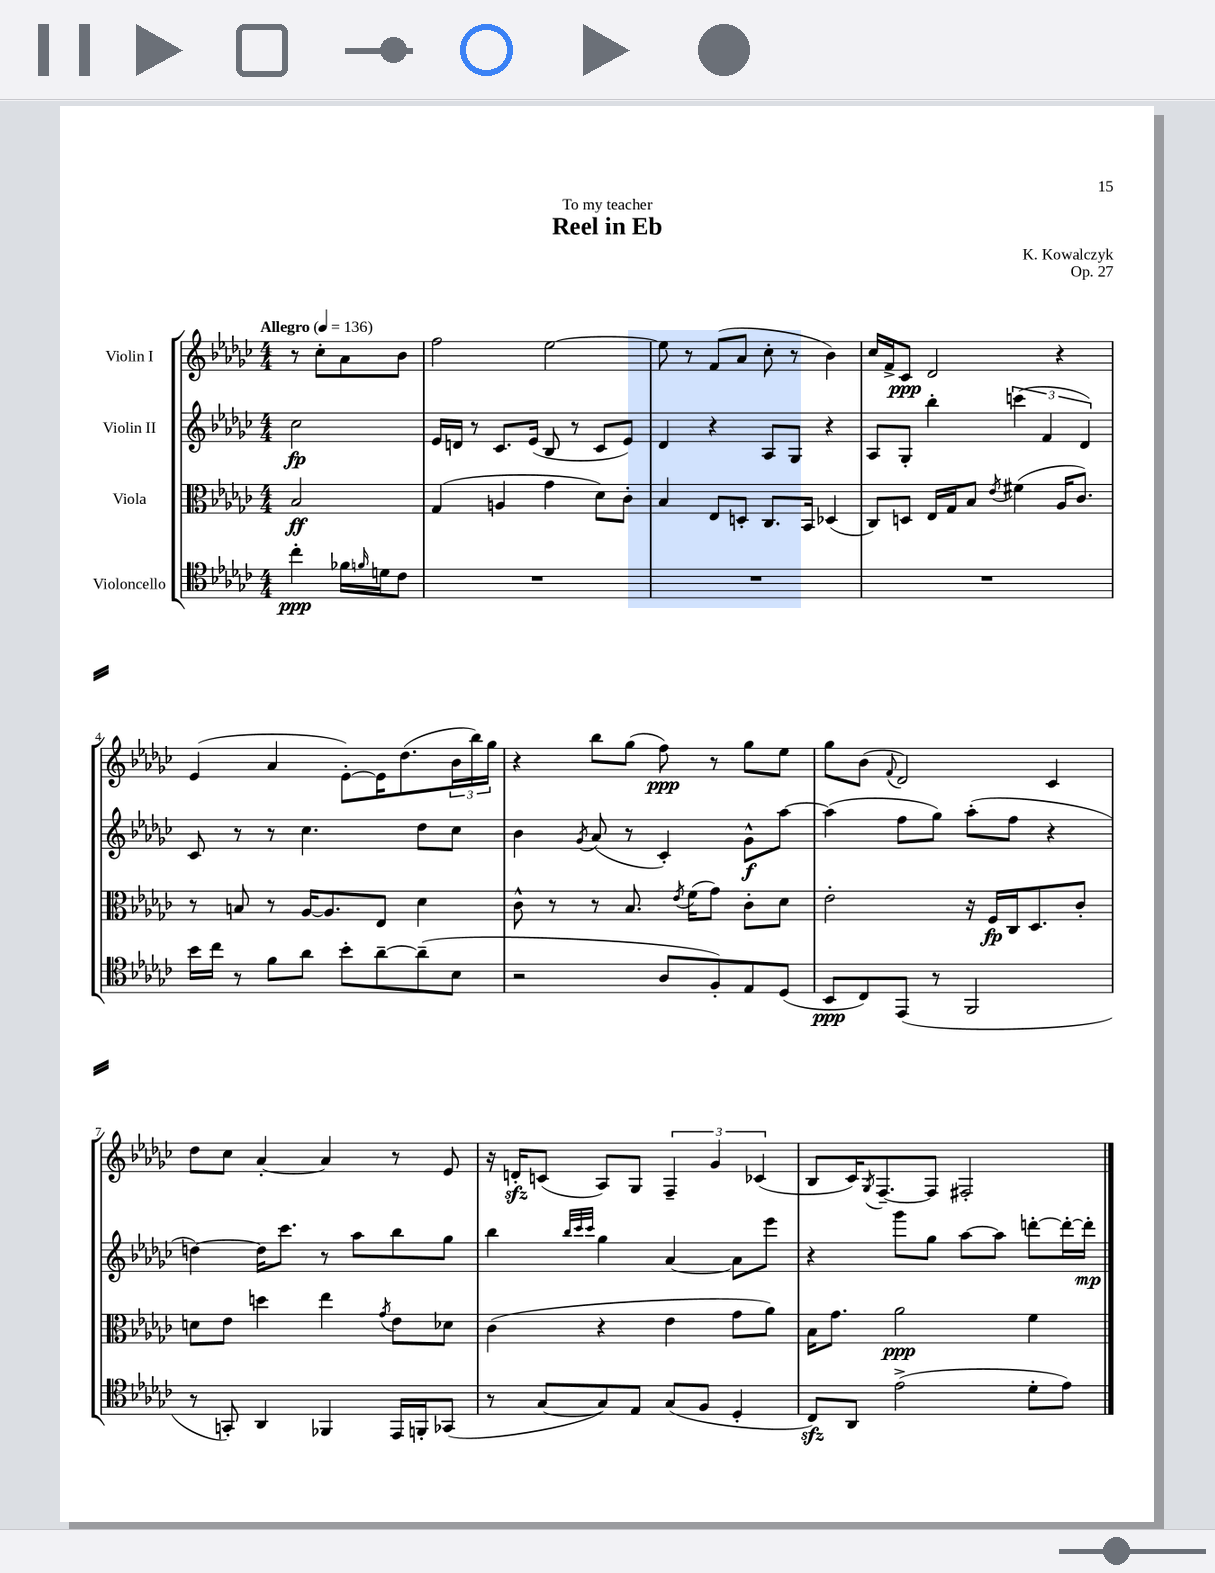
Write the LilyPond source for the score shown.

\header { title = "Reel in Eb" composer = "K. Kowalczyk" dedication = "To my teacher" opus = "Op. 27" }
<<
\new StaffGroup <<
\new Staff = "s0" \with { instrumentName = "Violin I" } {
    \clef treble \key ges \major \numericTimeSignature \time 4/4 \partial 2 \tempo "Allegro" 4 = 136
    r8 ces''8-. aes'8 bes'8 |
    f''2 ees''2~ |
    ees''8 r8 f'8( aes'8 ces''8-. r8 bes'4) |
    ces''16 f'16-> ces'8\ppp des'2 r4 |
    ees'4( aes'4 ees'8~-.) ees'16 des''8.( \tuplet 3/2 { bes'16 bes''16) ges''16 } |
    r4 bes''8 ges''8( f''8\ppp) r8 ges''8 ees''8 |
    ges''8 bes'8( \appoggiatura { f'8 } des'2) ces'4 |
    des''8 ces''8 aes'4~-. aes'4 r8 ees'8 |
    r16 d'16-.\sfz c'8( aes8) ges8 \tuplet 3/2 { f4-- ges'4 ces'4( } |
    bes8 ces'16) \acciaccatura { ges8 } f8.~-- f8 fis2-. \bar "|." |
}
\new Staff = "s1" \with { instrumentName = "Violin II" } {
    \clef treble \key ges \major \numericTimeSignature \time 4/4 \partial 2
    ces''2\fp |
    ees'16 d'16 r8 ces'8. ees'16( bes8 r8 ces'8 ees'8) |
    des'4 r4 aes8 ges8 r4 |
    aes8 ges8-. bes''4-. \tuplet 3/2 { c'''4( f'4 des'4) } |
    ces'8 r8 r8 ces''4. des''8 ces''8 |
    bes'4 \acciaccatura { ges'8 } aes'8( r8 ces'4-.) ges'8-^\f aes''8~ |
    aes''4( f''8 ges''8) aes''8-.( f''8 r4 |
    d''4~) d''16 ces'''8. r8 aes''8 bes''8 ges''8 |
    bes''4 \grace { bes''32 ces'''32 ces'''32 } ges''4 aes'4~ aes'8 ees'''8 |
    r4 ges'''8 ges''8 aes''8~ aes''8 d'''8~-. d'''16~-. d'''16-.\mp \bar "|." |
}
\new Staff = "s2" \with { instrumentName = "Viola" } {
    \clef alto \key ges \major \numericTimeSignature \time 4/4 \partial 2
    bes2\ff |
    ges4( a4 ges'4 des'8) ces'8-. |
    bes4 ees8 d8-. ces8. bes,16 des4( |
    ces8) d8 ees16 ges16 bes8 \acciaccatura { ees'8 } fis'4( aes16 ces'8.) |
    r8 b8 r8 aes16~ aes8. ees8 des'4 |
    ces'8-^ r8 r8 bes8. \acciaccatura { ees'8 } f'16( ges'8) ces'8-. des'8 |
    ees'2-. r16 f16\fp ces16 des8. ces'8-. |
    d'8 ees'8 d''4 ees''4 \acciaccatura { ges'8 } ees'8 des'8 |
    ces'4( r4 ees'4 ges'8 aes'8) |
    bes16 ges'8. aes'2\ppp f'4 \bar "|." |
}
\new Staff = "s3" \with { instrumentName = "Violoncello" } {
    \clef tenor \key ges \major \numericTimeSignature \time 4/4 \partial 2
    ces''4-.\ppp fes'16 \grace { f'16 } d'16 ces'8 |
    R1 |
    R1 |
    R1 |
    bes'16 ces''16 r8 f'8 aes'8 bes'8-. aes'8~-- aes'8--( bes8 |
    r2 aes8 f8-.) ees8 des8( |
    bes,8\ppp ces8) ees,8( r8 f,2 |
    r8 g,8-.) aes,4 fes,4 ees,16 f,16-. ges,8( |
    r8 ges8~ ges8) ees8 ges8( f8 des4-. |
    ces8\sfz) aes,8 ees'2->( des'8-. ees'8) \bar "|." |
}
>>
>>
